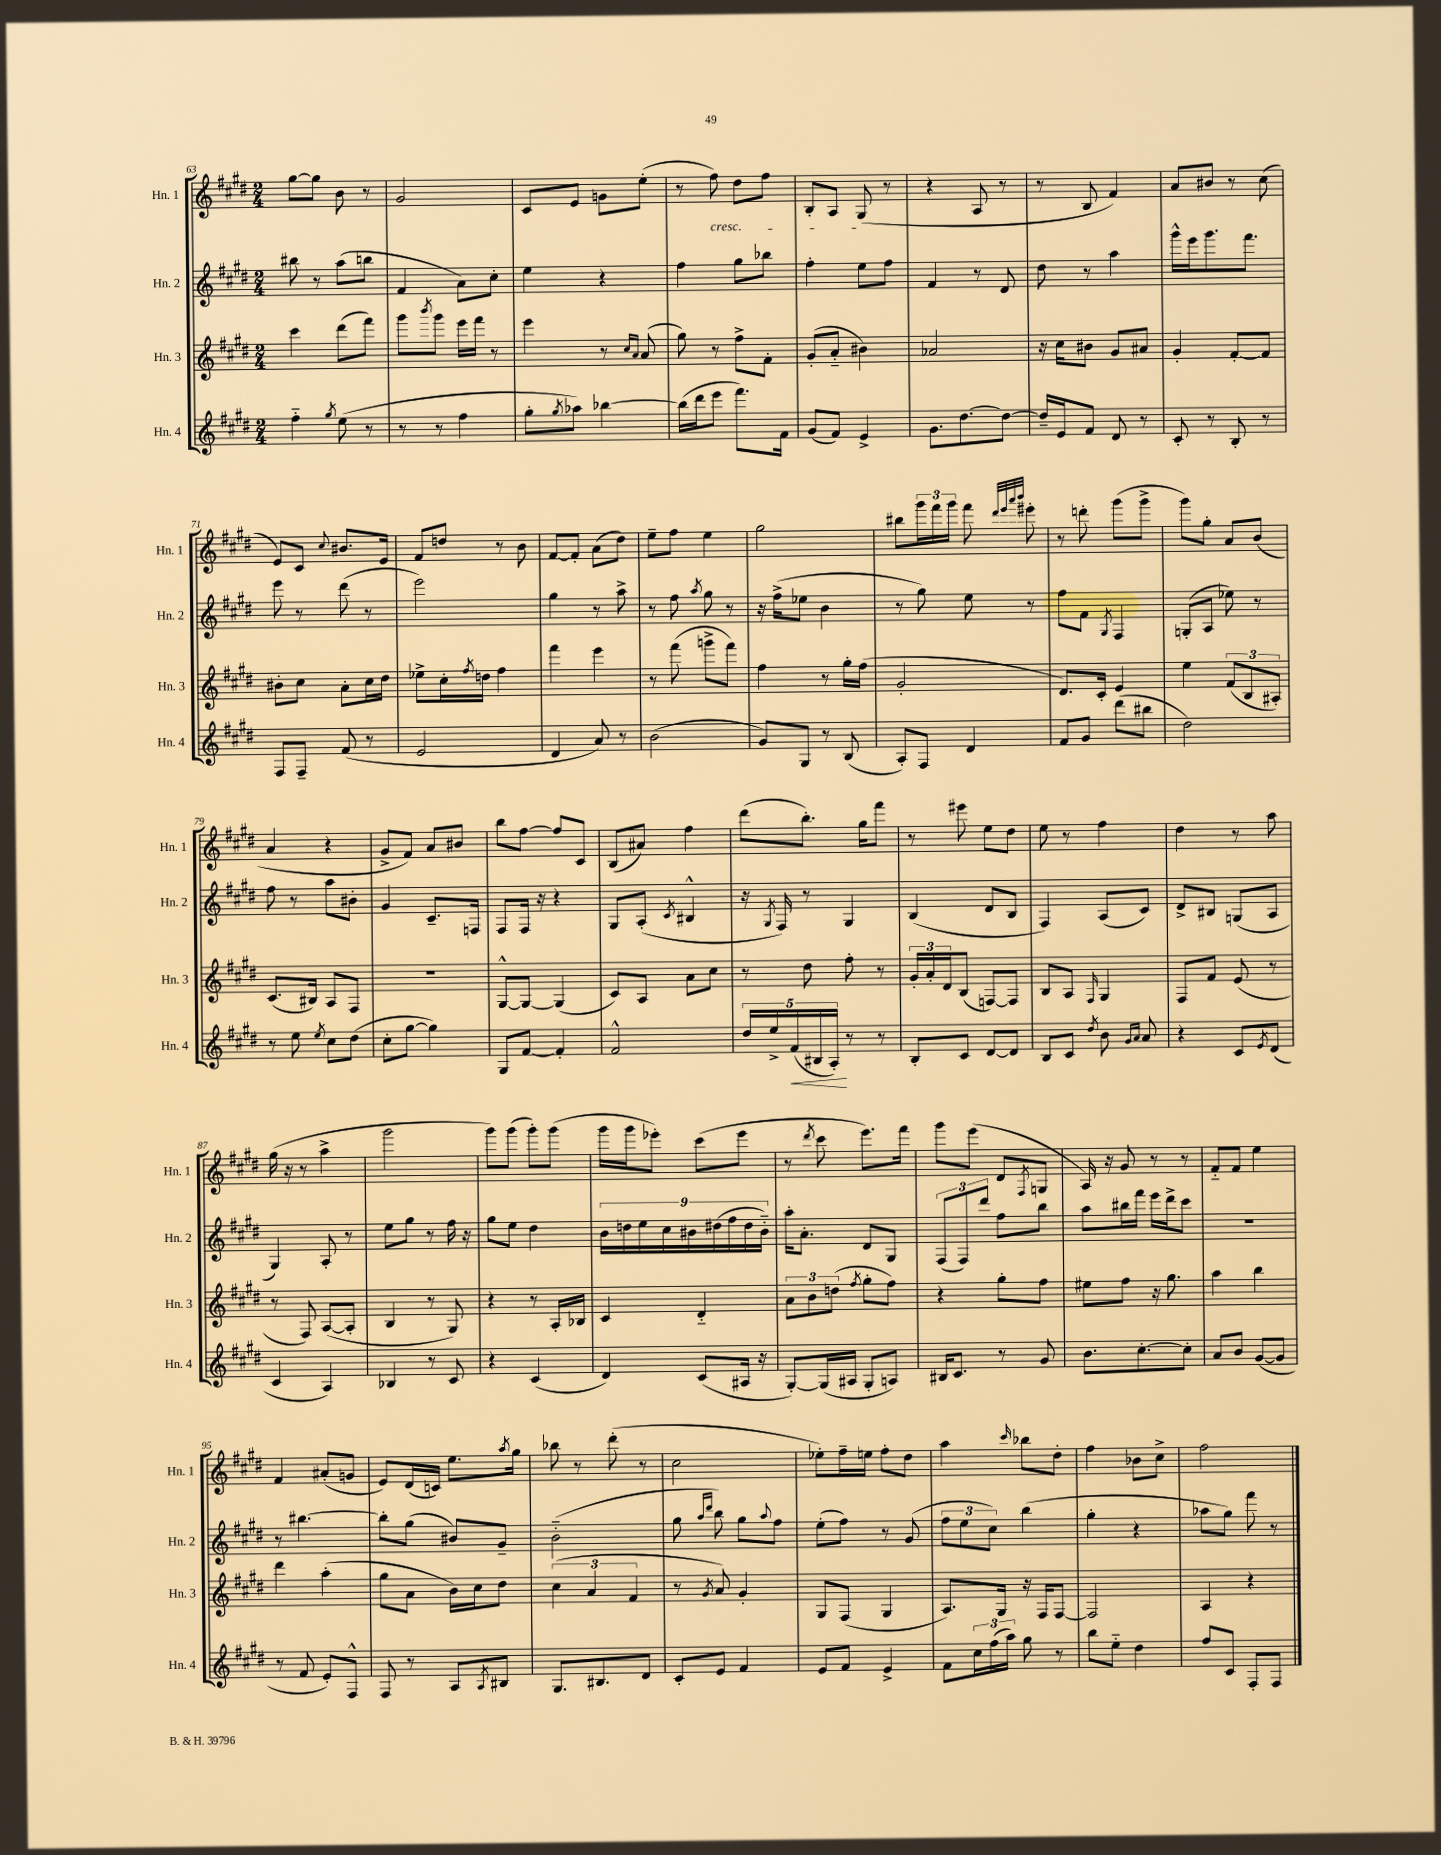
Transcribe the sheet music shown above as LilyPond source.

<<
\new StaffGroup <<
\new Staff = "s0" \with { instrumentName = "Hn. 1" shortInstrumentName = "Hn. 1" } {
    \clef treble \key e \major \numericTimeSignature \time 2/4
    gis''8~ gis''8 b'8 r8 |
    gis'2 |
    cis'8 e'8 g'8 e''8-.( |
    r8 fis''8\cresc) dis''8 fis''8 |
    b8-. a8 gis8\!( r8 |
    r4 a8 r8 |
    r8 b8 fis'4) |
    a'8 bis'8 r8 cis''8( |
    e'8) cis'8 \appoggiatura { cis''8 } bis'8. e'16 |
    fis'8 d''8 r8 b'8 |
    fis'8~ fis'8-. a'8( dis''8) |
    e''8-- fis''8 e''4 |
    gis''2 |
    bis''8 \tuplet 3/2 { gis'''16 fis'''16 gis'''16 } fis'''8 \grace { dis'''32 e'''32 a'''32 b'''32 } eis'''8-. |
    r8 d'''8-. gis'''8( gis'''8-> |
    gis'''8) gis''8-. a'8 b'8( |
    a'4 r4 |
    gis'8-> fis'8) a'8 bis'8 |
    b''8 fis''8~ fis''8 cis'8 |
    b8( ais'8) fis''4 |
    dis'''8( b''8.-.) gis''16 fis'''8 |
    r8 eis'''8 e''8 dis''8 |
    e''8 r8 fis''4 |
    dis''4 r8 a''8 |
    gis''16( r16 r8 a''4-> |
    gis'''2 |
    gis'''8) gis'''8( gis'''8-.) gis'''8( |
    gis'''16 gis'''16 ees'''8-.) cis'''8( ees'''8 |
    r8 \acciaccatura { dis'''8 } cis'''8 e'''8.) fis'''16 |
    gis'''8 e'''8( dis'8 \acciaccatura { fis8 } g8 |
    a16) r16 gis'8 r8 r8 |
    fis'8-_ fis'8 e''4 |
    fis'4 ais'8-.( g'8 |
    e'8) dis'16( c'16) e''8. \acciaccatura { a''8 } gis''16 |
    bes''8 r8 dis'''8-.( r8 |
    cis''2 |
    ees''8-.) fis''16-- e''16 fis''8-. dis''8 |
    a''4 \grace { cis'''16 } bes''8 dis''8-. |
    fis''4 bes'8 cis''8-> |
    fis''2 \bar "|." |
}
\new Staff = "s1" \with { instrumentName = "Hn. 2" shortInstrumentName = "Hn. 2" } {
    \clef treble \key e \major \numericTimeSignature \time 2/4
    bis''8 r8 a''8( b''8 |
    fis'4 a'8) cis''8-. |
    e''4 r4 |
    fis''4 gis''8 bes''8 |
    fis''4-. e''8 fis''8 |
    fis'4 r8 dis'8 |
    dis''8 r8 a''4 |
    gis'''16-^ e'''16 gis'''8. fis'''8. |
    e'''8 r8 dis'''8( r8 |
    e'''2) |
    gis''4 r8 a''8-> |
    r8 fis''8 \acciaccatura { a''8 } gis''8 r8 |
    r16 fis''16->( ees''8 b'4 |
    r8 gis''8) e''8 r8 |
    fis''8 fis'8 \acciaccatura { gis8 } fis4 |
    g8-.( a8 ees''8) r8 |
    fis''8 r8 a''8 bis'8-. |
    gis'4 cis'8.-- f16 |
    fis8 fis16 r16 r4 |
    gis8 a8-.( \acciaccatura { cis'8 } bis4-^ |
    r16 \acciaccatura { gis8 } fis16) r8 gis4 |
    b4( dis'8 b8 |
    fis4) a8( cis'8) |
    dis'8-> bis8 g8( a8 |
    gis4) a8-. r8 |
    e''8 gis''8 r8 fis''16 r16 |
    gis''8 e''8 dis''4 |
    \tuplet 9/8 { b'16 d''16 e''16 cis''16 bis'16 dis''16( fis''16 dis''16 bis'16-_) } |
    a''16-. a'8.-. dis'8 gis8 |
    \tuplet 3/2 { fis8( fis8) dis'''8 } fis''8 b''8 |
    a''8 bis''16 fis'''16 e'''16 dis'''16-> cis'''8 |
    r2 |
    r8 bis''4.~ |
    bis''8-. gis''8( bis'8) gis'8-- |
    b'2-_( |
    gis''8 \grace { a''16 dis'''16 } b''8) gis''8 \appoggiatura { a''8 } fis''8 |
    e''8-.( fis''8) r8 gis'8( |
    \tuplet 3/2 { fis''8 e''8 cis''8) } b''4( |
    gis''4-. r4 |
    aes''8 gis''8) fis'''8 r8 \bar "|." |
}
\new Staff = "s2" \with { instrumentName = "Hn. 3" shortInstrumentName = "Hn. 3" } {
    \clef treble \key e \major \numericTimeSignature \time 2/4
    cis'''4 dis'''8( fis'''8) |
    gis'''8 \acciaccatura { b'''8 } gis'''8 e'''16 fis'''16 r8 |
    e'''4 r8 \grace { cis''16 a'16 } a'8( |
    gis''8) r8 fis''8-> fis'8-. |
    gis'8-.( a'8-_ bis'4) |
    aes'2 |
    r16 cis''16 bis'8 gis'8 ais'8 |
    gis'4-. fis'8~-. fis'8 |
    bis'8-. cis''8 a'8-. cis''16 dis''16 |
    ees''8-> cis''16-. \acciaccatura { fis''8 } d''16 fis''4 |
    fis'''4 e'''4 |
    r8 fis'''8( g'''8-> fis'''8) |
    fis''4 r8 gis''16-. fis''16( |
    gis'2-. |
    dis'8.) cis'16-. e'4 |
    e''4 \tuplet 3/2 { fis'8( b8 ais8-.) } |
    cis'8.( bis16) a8 fis8 |
    r2 |
    gis8~-^ gis8~ gis4( |
    cis'8) a8 a'8 cis''8 |
    r8 dis''8 fis''8-. r8 |
    \tuplet 3/2 { gis'16-. a'16-. dis'16 } b8( f8~) f8 |
    b8 a8 \grace { fis16 } gis4 |
    fis8 fis'8 e'8( r8 |
    r8 fis8) a8~( a8-. |
    b4 r8 gis8) |
    r4 r8 a16-. bes16 |
    cis'4 dis'4-_ |
    \tuplet 3/2 { a'8 b'8 d''8( } \acciaccatura { fis''8 } gis''8-. fis''8) |
    r4 gis''8-. fis''8 |
    eis''8 fis''8 r16 gis''8. |
    a''4 b''4 |
    dis'''4 a''4-.( |
    gis''8 a'8 b'16) cis''16 dis''8 |
    \tuplet 3/2 { cis''4( a'4 fis'4 } |
    r8 \acciaccatura { gis'8 } a'8) gis'4-. |
    gis8 fis8( gis4 |
    a8.) gis16 r16 fis16 fis8~ |
    fis2 |
    a4 r4 \bar "|." |
}
\new Staff = "s3" \with { instrumentName = "Hn. 4" shortInstrumentName = "Hn. 4" } {
    \clef treble \key e \major \numericTimeSignature \time 2/4
    fis''4-_ \acciaccatura { gis''8 } e''8( r8 |
    r8 r8 fis''4 |
    gis''8-. \acciaccatura { gis''8 } aes''8) bes''4~ |
    bes''16( dis'''16 e'''8 fis'''8.) fis'16 |
    gis'8( fis'8) e'4-> |
    gis'8. dis''8.~ dis''8~ |
    dis''16-- e'16 fis'8 dis'8 r8 |
    cis'8-. r8 b8-. r8 |
    fis8 fis8-- fis'8( r8 |
    e'2 |
    dis'4 a'8) r8 |
    b'2( |
    gis'8) gis8 r8 b8( |
    a8-.) fis8 dis'4 |
    fis'8 gis'8 dis'''8( bis''8 |
    dis''2) |
    r8 e''8 \acciaccatura { e''8 } cis''8 dis''8( |
    cis''8-. gis''8~ gis''4) |
    gis8 fis'8~ fis'4-. |
    fis'2-^ |
    \tuplet 5/4 { dis''16 e''16-> fis'16\<( bis16 a16-.\!) } r8 r8 |
    b8-. cis'8 dis'8~ dis'8 |
    b8 cis'8 \acciaccatura { dis''8 } b'8 \grace { gis'16 a'16 } a'8 |
    r4 cis'8 \acciaccatura { e'8 } dis'8( |
    cis'4 a4) |
    bes4 r8 cis'8 |
    r4 cis'4( |
    dis'4) cis'8( ais16 r16 |
    gis8~-.) gis16( ais16 gis8-. a8) |
    bis16 cis'8. r8 gis'8 |
    b'8. cis''8.~-. cis''8-. |
    a'8 b'8 gis'8~( gis'8 |
    r8 fis'8 e'8-.) fis8-^ |
    fis8 r8 a8 \acciaccatura { a8 } bis8 |
    gis8. bis8. dis'8 |
    cis'8-. e'8 fis'4 |
    e'8 fis'8 e'4-> |
    fis'8 \tuplet 3/2 { cis''16 fis''16( a''16) } gis''8 r8 |
    b''8 e''8-_ dis''4 |
    fis''8 cis'8 fis8-. fis8 \bar "|." |
}
>>
>>
\layout { \context { \Score currentBarNumber = #63 } }
